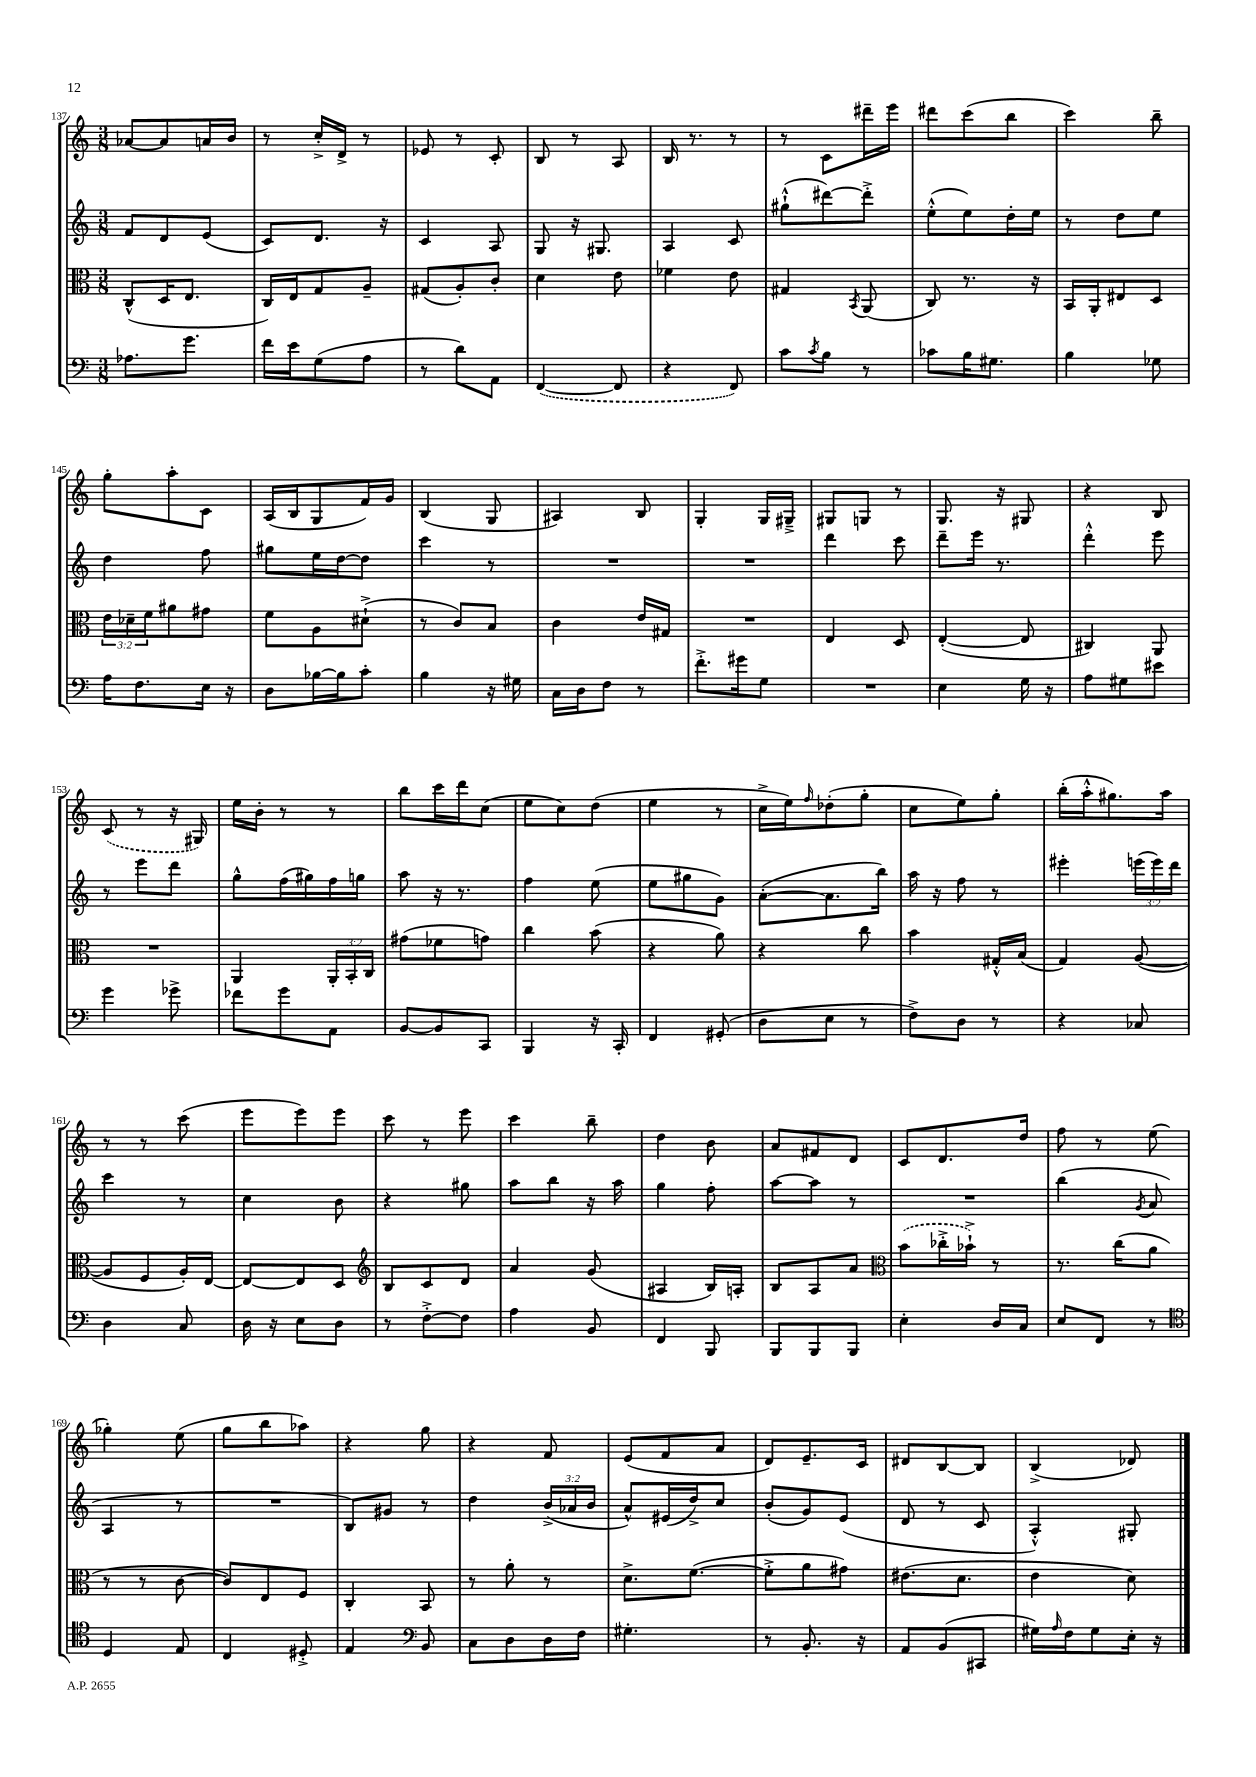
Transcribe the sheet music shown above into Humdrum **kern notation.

**kern	**kern	**kern	**kern
*part4	*part3	*part2	*part1
*staff4	*staff3	*staff2	*staff1
*clefF4	*clefC3	*clefG2	*clefG2
*k[]	*k[]	*k[]	*k[]
*M3/8	*M3/8	*M3/8	*M3/8
=137	=137	=137	=137
8.A-X\L	(8C^^/L	8f/L	[8a-X/L
.	16D/K	8d/	8a-/]
8.g\J	8.E/J	.	.
.	.	(8e/J	16an/L
.	.	.	16b/JJ
=138	=138	=138	=138
16f\LL	16C/LL)	8c/L)	8r
16e\J	16E/J	.	.
(8G\	8G/	8.d/J	16cc'^/LL
.	.	.	16d^/JJ
8A\J	8A~/J	.	8r
.	.	16r	.
=139	=139	=139	=139
8r	(8G#X/L	4c/	8e-X/
8d\L)	8A'/)	.	8r
8AA\J	8c'/J	8A/	8c'/
=140	=140	=140	=140
([4FF/	4d\	8G/	8B/
.	.	16r	8r
.	.	8.G#X/	.
8FF/]	8e\	.	8A/
=141	=141	=141	=141
4r	4f-X\	4A/	16B/
.	.	.	8.r
8FF/)	8e\	8c/	8r
=142	=142	=142	=142
8c\L	4G#X/	(8gg#X`^^\L	8r
8qc/	.	.	.
8B\J	.	[8ddd#X\)	8c\L
.	8qBB/	.	.
8r	(8AA/	8ddd#'^\J]	16ddd#X~\L
.	.	.	16eee\JJ
=143	=143	=143	=143
8c-X\L	8C/)	(8ee'^^\L	8ddd#X\L
16B\K	8.r	8ee\)	(8ccc\
8.G#X\J	.	.	.
.	.	16dd'\L	8bb\J
.	16r	16ee\JJ	.
=144	=144	=144	=144
4B\	16BB/LL	8r	4ccc\)
.	16AA'/J	.	.
.	8E#X/	8dd\L	.
8G-X\	8D/J	8ee\J	8bb~\
!!LO:LB:g=z
=145	=145	=145	=145
16A\KL	24e\LL	4dd\	8gg'\L
.	24d-X~\	.	.
8.F\	.	.	.
.	24f\J	.	.
.	8a#X\	.	8aa'\
16E\Jk	8g#X\J	8ff\	8c\J
16r	.	.	.
=146	=146	=146	=146
8D\L	8f\L	8gg#X\L	(16A/LL
.	.	.	16B/J
[16B-X\L	8A\	16ee\L	8G/
16B-\J]	.	[16dd\J	.
8c'\J	(8d#X`^\J	8dd\J]	16f/L)
.	.	.	16g/JJ
=147	=147	=147	=147
4B\	8r	4ccc\	(4B/
.	8c/L)	.	.
16r	8B/J	8r	8G/
16G#X\	.	.	.
=148	=148	=148	=148
16C\LL	4c\	4.r	4A#X/)
16D\J	.	.	.
8F\J	.	.	.
8r	16e/LL	.	8B/
.	16G#X/JJ	.	.
=149	=149	=149	=149
8.f'^\L	4.r	4.r	4G'/
16g#X\k	.	.	.
8G\J	.	.	16G/LL
.	.	.	16G#X~^/JJ
=150	=150	=150	=150
4.r	4E/	4ddd\	8G#X/L
.	.	.	8Gn/J
.	8D/	8ccc\	8r
=151	=151	=151	=151
4E\	([4E'/	8ddd~\L	8.G/
.	.	16eee\Jk	.
.	.	8.r	16r
16G\	8E/]	.	8G#X/
16r	.	.	.
=152	=152	=152	=152
8A\L	4C#X/)	4ddd'^^\	4r
8G#X\	.	.	.
8e#X\J	8AA/	8eee\	8B/
!!LO:LB:g=z
=153	=153	=153	=153
4g\	4.r	8r	(8c/
.	.	8eee\L	8r
8g-X^\	.	8ddd\J	16r
.	.	.	16G#X/)
=154	=154	=154	=154
8f-X\L	4AA/	8gg^^\L	16ee\LL
.	.	.	16b'\JJ
8g\	.	(16ff\L	8r
.	.	16gg#X\)	.
8AA\J	24AA'/LL	16ff\	8r
.	24BB'/	.	.
.	.	16ggn\JJ	.
.	24C/JJ	.	.
=155	=155	=155	=155
[8BB/L	(8g#X\L	8aa\	8bb\L
8BB/]	8f-X\	16r	16ccc\L
.	.	8.r	16ddd\J
8CC/J	8gn\J)	.	(8cc\J
=156	=156	=156	=156
4BBB/	4cc\	4ff\	8ee\L
.	.	.	8cc\)
16r	(8b\	(8ee\	(8dd\J
16CC'/	.	.	.
=157	=157	=157	=157
4FF/	4r	8ee\L	4ee\
.	.	8gg#X\	.
(8GG#X'/	8a\)	8g\J)	8r
=158	=158	=158	=158
8D\L	4r	([8a'\L	16cc^\LL
.	.	.	16ee\J)
.	.	.	16qqff/
8E\J	.	8.a\]	(8dd-X'\
8r	8cc\	.	8gg'\J
.	.	16bb\Jk)	.
=159	=159	=159	=159
8F^\L)	4b\	16aa\	8cc\L
.	.	16r	.
8D\J	.	8ff\	8ee\)
8r	16G#X'^^/LL	8r	8gg'\J
.	(16B/JJ	.	.
=160	=160	=160	=160
4r	4G/)	4eee#X'\	(16bb'\LL
.	.	.	16aa'^^\J
.	.	.	8.gg#X\)
8C-X/	([8A/	(24eeen\LL	.
.	.	24eee\)	.
.	.	.	16aa\Jk
.	.	24ddd\JJ	.
!!LO:LB:g=z
=161	=161	=161	=161
4D\	8A/L]	4ccc\	8r
.	8F/	.	8r
8C/	16A'/L)	8r	(8ccc\
.	[16E/JJ	.	.
=162	=162	=162	=162
16D\	8E/L_	4cc\	8eee\L
16r	.	.	.
8E\L	8E/]	.	8eee\)
8D\J	8D/J	8b\	8eee\J
=163	=163	=163	=163
*	*clefG2	*	*
8r	8B/L	4r	8ccc\
[8F'^\L	8c/	.	8r
8F\J]	8d/J	8gg#X\	8eee\
=164	=164	=164	=164
4A\	4a/	8aa\L	4ccc\
.	.	8bb\J	.
8BB/	(8g/	16r	8bb~\
.	.	16aa\	.
=165	=165	=165	=165
4FF/	4A#X/	4gg\	4dd\
8BBB/	16B/LL)	8ff'\	8b\
.	16An'/JJ	.	.
=166	=166	=166	=166
8BBB/L	8B/L	[8aa\L	8a/L
8BBB/	8A/	8aa\J]	8f#X/
8BBB/J	8a/J	8r	8d/J
=167	=167	=167	=167
*	*clefC3	*	*
4E'\	(8b\L	4.r	8c/L
.	16cc-X'^\L	.	8.d/
.	16b-X`^\JJ)	.	.
16D/LL	8r	.	.
16C/JJ	.	.	16dd/Jk
=168	=168	=168	=168
8E/L	8.r	(4bb\	8ff\
8FF/J	.	.	8r
.	(16cc\KL	.	.
.	.	8qg/	.
8r	8a\J	8a/	(8ee\
!!LO:LB:g=z
=169	=169	=169	=169
*clefC4	*	*	*
4D/	8r	4A/	4gg-X'\)
.	8r	.	.
8E/	[8c\	8r	(8ee\
=170	=170	=170	=170
4C/	8c/L])	4.r	8gg\L
.	8E/	.	8bb\
8D#X'^/	8F/J	.	8aa-X\J)
=171	=171	=171	=171
4E/	4C'/	8B/L)	4r
.	.	8g#X/J	.
*clefF4	*	*	*
8BB/	8BB/	8r	8gg\
=172	=172	=172	=172
8C\L	8r	4dd\	4r
8D\	8a'\	.	.
16D\L	8r	(24b^/LL	8f/
.	.	24a-X/	.
16F\JJ	.	.	.
.	.	24b/JJ	.
=173	=173	=173	=173
4.G#X'\	8.d^\L	8a^^/L)	(8e/L
.	.	(16e#X/L	8f/
.	([8.f\J	16dd^/J)	.
.	.	8cc/J	8a/J
=174	=174	=174	=174
8r	8f'^\L]	(8b'/L	8d/L)
8.BB'/	8a\	8g/)	8.e~/
.	8g#X\J)	(8e/J	.
16r	.	.	16c/Jk
=175	=175	=175	=175
8AA/L	(8.e#X\L	8d/	8d#X/L
(8BB/	.	8r	[8B/
.	8.d\J	.	.
8CC#X/J	.	8c/	8B/J]
=176	=176	=176	=176
16G#X\LL)	4e\	4A'^^/)	(4B^/
16qqA/	.	.	.
16F\J	.	.	.
8G#\	.	.	.
16E'\Jk	8d\)	8G#X'/	8d-X/)
16r	.	.	.
==	==	==	==
*-	*-	*-	*-
